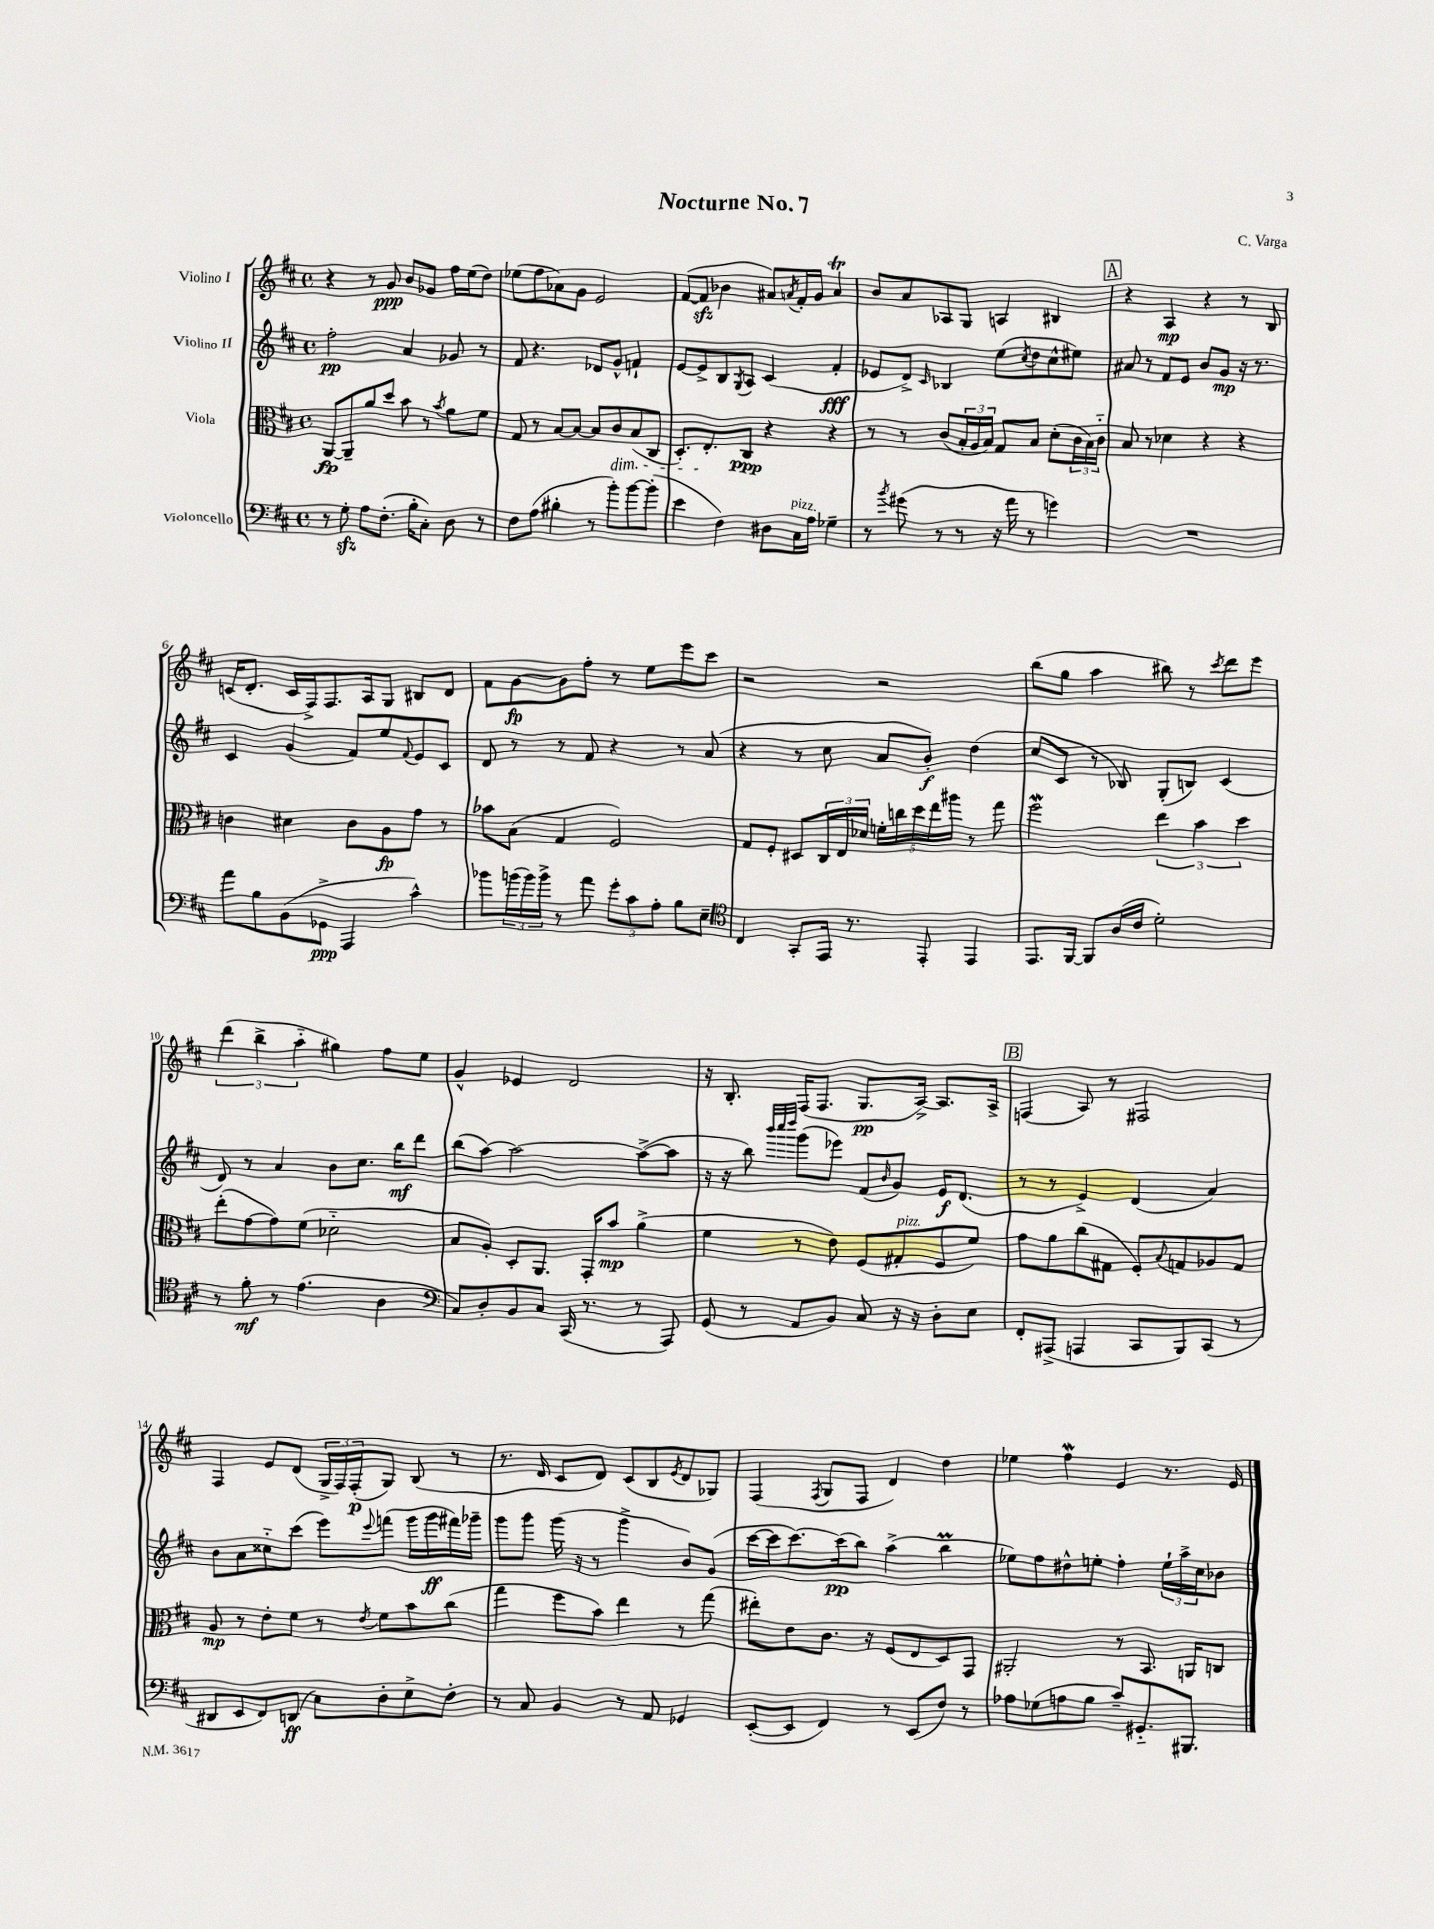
\header { title = "Nocturne No. 7" composer = "C. Varga" }
<<
\new StaffGroup <<
\new Staff = "s0" \with { instrumentName = "Violino I" } {
    \clef treble \key d \major \defaultTimeSignature \time 4/4
    r4 r8 g'8\ppp b'8 ges'8 fis''16 e''16( d''8) |
    ees''8( fis''8 aes'8) g'8 e'2 |
    fis'8~( fis'8\sfz bes'4 ais'8) \acciaccatura { a'8 } fis'16-. g'16 a'4\trill |
    b'8 a'8 aes8 g8 a4 bis4 |
    \mark \markup { \box "A" } r4 a4\mp r4 r8 b8 |
    c'16( d'8.-. c'16 fis16->) fis8. a16 g8 bis8 d'8 |
    fis'8 g'8~\fp g'8 fis''8-. r8 e''8 e'''8 cis'''8 |
    r2 r2 |
    b''8( g''8 a''4 bis''8) r8 \acciaccatura { cis'''8 } d'''8 e'''8 |
    \tuplet 3/2 { d'''4( b''4-> a''4-_ } gis''4) fis''8 e''8 |
    g'4-^ ees'4 d'2 |
    r16 b8.-. fis16( fis8. g8.\pp a16~->) a8. a16-> |
    \mark \markup { \box "B" } f4( a8) r8 fis2 |
    fis4 e'8 d'8( \tuplet 3/2 { g16-> fis16) fis16-.\p( } g8) b8( r8 |
    r8. d'16 cis'8 d'8) cis'8( b8 \acciaccatura { e'8 } d'8 ges8) |
    fis4( \acciaccatura { fis8 } g8 fis8 d'4) d''4 |
    ees''4 fis''4\mordent e'4 r8. e'16 \bar "|." |
}
\new Staff = "s1" \with { instrumentName = "Violino II" } {
    \clef treble \key d \major \defaultTimeSignature \time 4/4
    fis''2-.\pp a'4 ges'8 r8 |
    fis'8 r4. des'8 g'8-^ f'4-! |
    e'8~ e'8-> b8 \acciaccatura { g8 } a8 cis'4( fis'4-.\fff |
    ees'8 d'8->) \grace { cis'16 } bes4 e''8( \acciaccatura { cis''8 } d''8 cis''8-^ eis''8) |
    \mark \markup { \box "A" } ais'8 r8 fis'8 e'8 b'8 g'8\mp r16 r8. |
    cis'4 g'4( fis'8) e''8 \appoggiatura { fis'8 } e'8 cis'8 |
    d'8 r8 r8 fis'8 r4 r8 a'8( |
    r4 r8 cis''8 a'8 b'8-.\f) d''4( |
    cis''8 cis'8 r8 bes8) g8-.( b8) cis'4( |
    d'8) r8 a'4 b'8 cis''8. b''16\mf d'''8 |
    b''8( a''8~) a''2~ a''8~->( a''8 |
    r16 r16 b''8) \grace { b'''32 cis''''32 d''''32 } g'''8( ees'''8) fis'8( \grace { b'16 } g'8) e'16\f d'8.( |
    \mark \markup { \box "B" } r8 r8 e'4->) d'4( a'4) |
    b'8 a'8 cisis''8-_ cis'''8( e'''8) \appoggiatura { e'''8 } f'''8( g'''16 g'''16\ff fis'''16) ges'''16-- |
    g'''8 g'''8 g'''16( r16 r8 g'''4-> b'8) g'8( |
    cis'''16~ cis'''16 cis'''8.~) cis'''16\pp( b''8) a''4->( b''4\prall |
    ees''8) fis''8 dis''8-^ e''8-. fis''4-. \tuplet 3/2 { e''16-! a''16-> cis''16 } bes'8 \bar "|." |
}
\new Staff = "s2" \with { instrumentName = "Viola" } {
    \clef alto \key d \major \defaultTimeSignature \time 4/4
    a,8~\fp a,8-- a'8 d''8 b'8 r8 \acciaccatura { b'8 } a'8 fis'8 |
    g8 r8 b8~ b8~ b8 cis'8\dim b8( cis8 |
    d8.-.) e8.-.\! cis8\ppp r4 r4 |
    r8 r8 cis'8( \tuplet 3/2 { b16-. a16 b16) } g8 b8 d'8-.( \tuplet 3/2 { cis'16 b16) cis'16-_ } |
    \mark \markup { \box "A" } b8 r8 des'4 r4 r4 |
    c'4 dis'4 c'8 a8\fp g'8 r8 |
    bes'8 b8( g4 fis2) |
    g8 fis8-. dis8 \tuplet 3/2 { cis16 e16 des'16 } \tuplet 5/4 { f'16-. c''16 d''16 e''16 ais''16 } r8 g''8 |
    fis''2\mordent \tuplet 3/2 { e''4 b'4 d''4 } |
    e''8-.( g'8~ g'8) fis'8( des'2-_ |
    b8 a8-.) d8-. a,8. g,16-. b'8\mp a'4->( |
    fis'4 r8 e'8) fis8( gis8-.^\markup { \italic "pizz." } fis8 fis'8) |
    \mark \markup { \box "B" } g'8 a'8 cis''8( gis8 fis8-.) \appoggiatura { b8 } g8 aes8 g8 |
    a8\mp r8 e'8-. fis'8 r8 \acciaccatura { e'8 } fis'8 b'8 cis''8( |
    g''4 fis''8 b'8) e''4 r8 g''8( |
    eis''8-.) e'8 cis'8. r16 fis8( e8 d8) g,8 |
    ais,2-. r8 b,8. a,16 c8 \bar "|." |
}
\new Staff = "s3" \with { instrumentName = "Violoncello" } {
    \clef bass \key d \major \defaultTimeSignature \time 4/4
    r8 g8-.\sfz a8 fis8.-.( b16-. cis8-.) d8 r8 |
    fis8 a8( bis4-. r8 b'8-.) b'8~ b'8-.( |
    e'4 fis4) dis8 cis16^\markup { \italic "pizz." } a16 ges4-- |
    r8 \acciaccatura { b'8 } gis'8( r8 r8 r16 a'16 r8 g'4) |
    \mark \markup { \box "A" } R1 |
    a'8 b8 b,8( ges,8->\ppp a,,4 cis'4-^) |
    bes'8 \tuplet 3/2 { b'16( b'16) b'16-> } r8 a'8 \tuplet 3/2 { g'8-. cis'8 a8-. } b8 e8-- |
    \clef tenor cis4 g,8-. e,16 r8. e,8-. e,4 |
    e,8. fis,16~ fis,8 a16( cis'16 d'2-.) |
    r8 fis'8-.\mf r8 e'4.( a4 |
    \clef bass cis8) d8-. b,8 cis8 cis,16( r8. r8 a,,8) |
    g,8( r8 a,8 b,8) cis8 r16 r16 d8-. e8 |
    \mark \markup { \box "B" } fis,8-. ais,,8->( a,,4 cis,8 b,,8) cis,8( r8 |
    dis,8 e,8 fis,8) d,8\ff( cis8) d8-. e8-> fis8-. |
    r8 cis8 b,4 r8 a,8 ges,4 |
    e,8~-.( e,8 fis,4) r8 e,8( fis8) r8 |
    aes8 ges8( a8 b8 cis'8--) gis,8.-_ bis,,8. \bar "|." |
}
>>
>>
